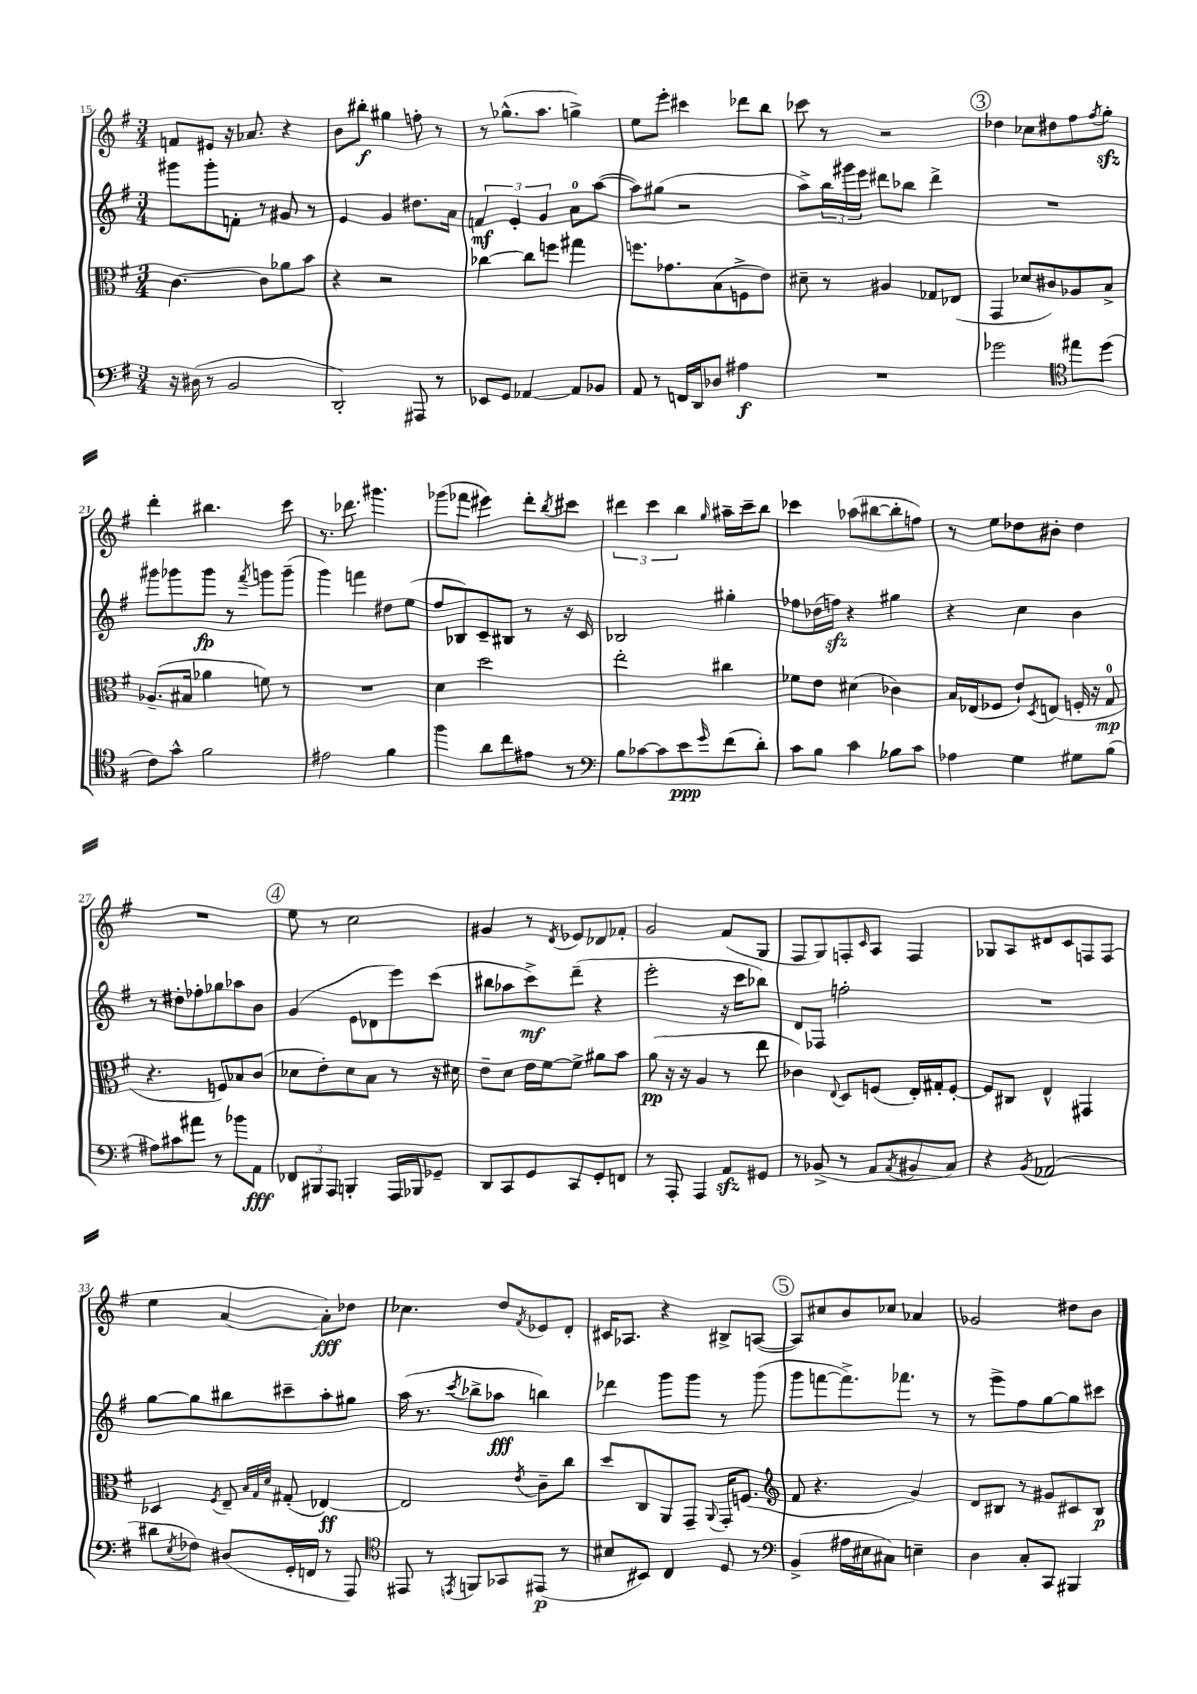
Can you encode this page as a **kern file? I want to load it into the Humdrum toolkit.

**kern	**kern	**kern	**kern
*staff4	*staff3	*staff2	*staff1
*clefF4	*clefC3	*clefG2	*clefG2
*k[f#]	*k[f#]	*k[f#]	*k[f#]
*M3/4	*M3/4	*M3/4	*M3/4
16r	[4.c\	8ggg#\L	8f/L
(16D#\	.	.	.
8r	.	8ggg#'\	8e#/J
2BB/	.	8f'\J	16r
.	.	.	8.a-/
.	8c\]L	8r	.
.	8a-\	8g#/	4r
.	8b\J	8r	.
=	=	=	=
2DD'/)	4r	4e/	8b\L
.	.	.	8bb#'\J
.	2r	4g/	4gg#\
8AAA#/	.	8.dd#\L	8ff'\
8r	.	.	8r
.	.	16a\Jk	.
=	=	=	=
8EE-/L	[4cc-\	6f/	8r
8GG/J	.	.	(8.gg-^^\L
.	.	6e'/	.
[4AA-/	8cc-\]L	.	.
.	.	.	8.aa\J
.	.	6g/	.
.	8ff\J	.	.
8AA-/]L	4gg#\	8a\L	4gg^\)
8BB-/J	.	([8aa\J	.
=	=	=	=
8AA/	8.ff\L	8aa\]L)	8ee\L
8r	.	(8gg#\J	8eee'\J
.	8.g-\	.	.
16FF/LL	.	2r	4ccc#\
16DD/J	.	.	.
8D-/J	(8B\	.	.
4A#\	8F^\	.	8ddd-\L
.	8e\J)	.	8bb\J
=	=	=	=
2.r	8d#~\	8aa^\L)	8ccc-\
.	8r	24bb\L	8r
.	.	24ggg#\	.
.	.	24eee\JJ	.
.	4A#/	8ddd#\L	2r
.	.	8bb-\J	.
.	8G-/L	4ddd#^\	.
.	(8E-/J	.	.
=	=	=	=
2g-\	4GG/	2.r	4dd-\
.	8d-/L	.	8cc-\L
.	8c#/)	.	8dd#\
*clefC4	*	*	*
8ee#\L	8A-/	.	8ff#\
.	.	.	8qff#/
(8dd\J	8B^/J	.	8gg'\J
=	=	=	=
8c\L)	(8.A-~/L	8ggg#\L	4ddd'\
8g^^\J	.	8ggg-\	.
.	16B#/Jk	.	.
2f#\	4a-\	8ggg-\J	4.bb#\
.	.	8r	.
.	.	8qfff#/	.
.	8f\)	8ggg\L	.
.	8r	(8ggg~\J	8ccc\
=	=	=	=
2e#\	2.r	4ggg\)	8.r
.	.	.	8.ddd-\
.	.	4fff\	.
.	.	.	4.ggg#\
4f#\	.	8dd#\L	.
.	.	(8ee\J	.
=	=	=	=
4ff#\	4d\	8ff#/L	(8ggg-\L
.	.	8B-/)	8fff-\J
8a\L	2dd\	8c~/	4eee#\)
8cc\	.	8B#/J	.
8e#\J	.	8r	8ddd'\L
.	.	.	8qbb/
8r	.	16r	8ccc#\J
.	.	16c/	.
=	=	=	=
*clefF4	*	*	*
8B\L	2ee'\	2B-/	6ddd#\
[8c-\	.	.	.
.	.	.	6ccc\
8c-\]	.	.	.
.	.	.	6bb\
8e\	.	.	.
16qqg/	.	.	16qqgg/
(8f#\	4cc#\	4gg#'\	16aa#~\LL
.	.	.	16ccc~\J
8d'\J)	.	.	8bb\J
=	=	=	=
8c\L	8f-\L	8ff-\L	4ccc-\
8B\J	8e\J	(16dd-\L	.
.	.	16ff\JJ)	.
4c\	(4d#\	4r	(8aa-\L
.	.	.	[8bb#\
8B-\L	4c-\)	4gg#\	8bb#'\]
8c\J	.	.	8ff\J)
=	=	=	=
4A-\	16B/LL	4r	8r
.	(16E-/J	.	.
.	8F-/J	.	8ee\L
4G\	8e`/L)	4cc\	8dd-\
.	8qD/	.	.
.	(8E/J	.	8b#'\J
8G#\L	16F'/	4b\	4dd-\
.	16r	.	.
(8B\J	8G/	.	.
=	=	=	=
8A#\L)	4.r	8r	2.r
8c#\	.	8dd#'\L	.
8a#\J	.	8ff-'\	.
8r	8F/L)	8gg-\	.
8b-\L	8B-/	8aa-\	.
8AA\J	(8c/J	8b\J	.
=	=	=	=
12FF-/L	8d-\L	(4g/	8ee\
12BBB#/	.	.	.
.	8e'\)	.	8r
12AAA/J	.	.	.
4BBB'/	8d-\	8e\L	2cc\
.	8B\J	8d-\	.
16AAA/LL	8r	8eee\)	.
16BBB-/J	.	.	.
8GG-~/J	16r	(8ccc\J	.
.	16d#\	.	.
=	=	=	=
8DD/L	8e~\L	8bb#\L	4g#/
8CC/	8d\J	8aa-\	.
8GG/	16e\LL	8ccc^\)	8r
.	[16f#\J	.	.
.	.	.	8qd/
8CC/	8f#^\]J	(8ddd~\J	8e-/L
8GG'/	8a#\L	4r	8d-/
8FF/J	8b\J	.	8f-'/J
=	=	=	=
8r	(8a\	2eee'\	2g/
8AAA'/	16r	.	.
.	16r	.	.
4AAA/	4A/	.	.
8AA/L	8r	16r	(8f#/L
.	.	16ccc\LK	.
8GG#/J	8ee\	8bb-\J)	8G/J
=	=	=	=
8r	4c-\)	8d/L	8F#/L
(8BB-^/	.	8F-/J	8G/)
.	8qqE/	.	.
8r	8D/L	2ff'\	8F'/
.	.	.	16qqc/
8AA/L	(8F/J	.	8A/J
8qAA/	.	.	.
8BB#/	16E'/LL)	.	4F/
.	16G#'/J	.	.
8C/J)	[8F'/J	.	.
=	=	=	=
4r	8F/]L	2.r	8G-/L
.	8C#/J	.	8A/
8qBB/	.	.	.
(2AA-/	4E^^/	.	8d#/
.	.	.	8c/
.	4GG#/	.	8F/
.	.	.	(8F/J
=	=	=	=
8d#\L	4D-/	[8gg\L	4ee\
8qE/	.	.	.
8F-\J)	.	8gg\]	.
.	8qF#/	.	.
(8D#/L	8E~/	8bb#\	[4a/
.	32qqB/LLL	.	.
.	32qqG/	.	.
.	32qqd/JJJ	.	.
16GG'/L	(8G#'/	8ccc#~\	.
16FF/JJ	.	.	.
8r	[4E-/)	8aa'\	8a'\]L)
8AAA/)	.	8gg#\J	8dd-\J
=	=	=	=
*clefC4	*	*	*
8EE#/	2E-/]	(16aa\	4.cc-\
.	.	8.r	.
8r	.	.	.
8qEE/	.	8qccc/	.
8FF/L	.	8bb-^\L	.
8GG-/	.	8aa-\J	8dd/L
.	8qe/	.	8qf#/
(8EE#/J	8c~\L	4bb\)	8e-/
8r	8cc\J	.	8d'/J
=	=	=	=
8B#/L	8dd/L	4ddd-\	16c#/LK
.	.	.	8.A-/J
8BB#/J)	8C/	.	.
4C/	8AA/	8ggg\L	4r
.	8GG~/J	8ggg\J	.
.	8qqAA/	.	.
8D/	16GG'/LK	8r	8B#^/L
.	(8.F/J	.	.
8r	.	(8ggg\	([8A/J
=	=	=	=
*clefF4	*clefG2	*	*
(4BB^/	8f#/	8ggg\L	8A/]L)
.	4.r	[8fff\	8cc#/
16A#\LL	.	8.fff^\])	8b/
16E#\J	.	.	.
8C#\J)	.	.	8cc-/J
.	.	8.fff-\J	.
4E~\	4g/)	.	4a-/
.	.	8r	.
=	=	=	=
4D\	8d/L	8r	2g-/
.	8B#/J	8eee^\L	.
8C'/L	8r	8ff#\	.
8CC/J	8g#/L	[8gg\	.
4BBB#/	8c#/	8gg\]	8dd#\L
.	8B#/J	8ccc#\J	8b\J
==	==	==	==
*-	*-	*-	*-
